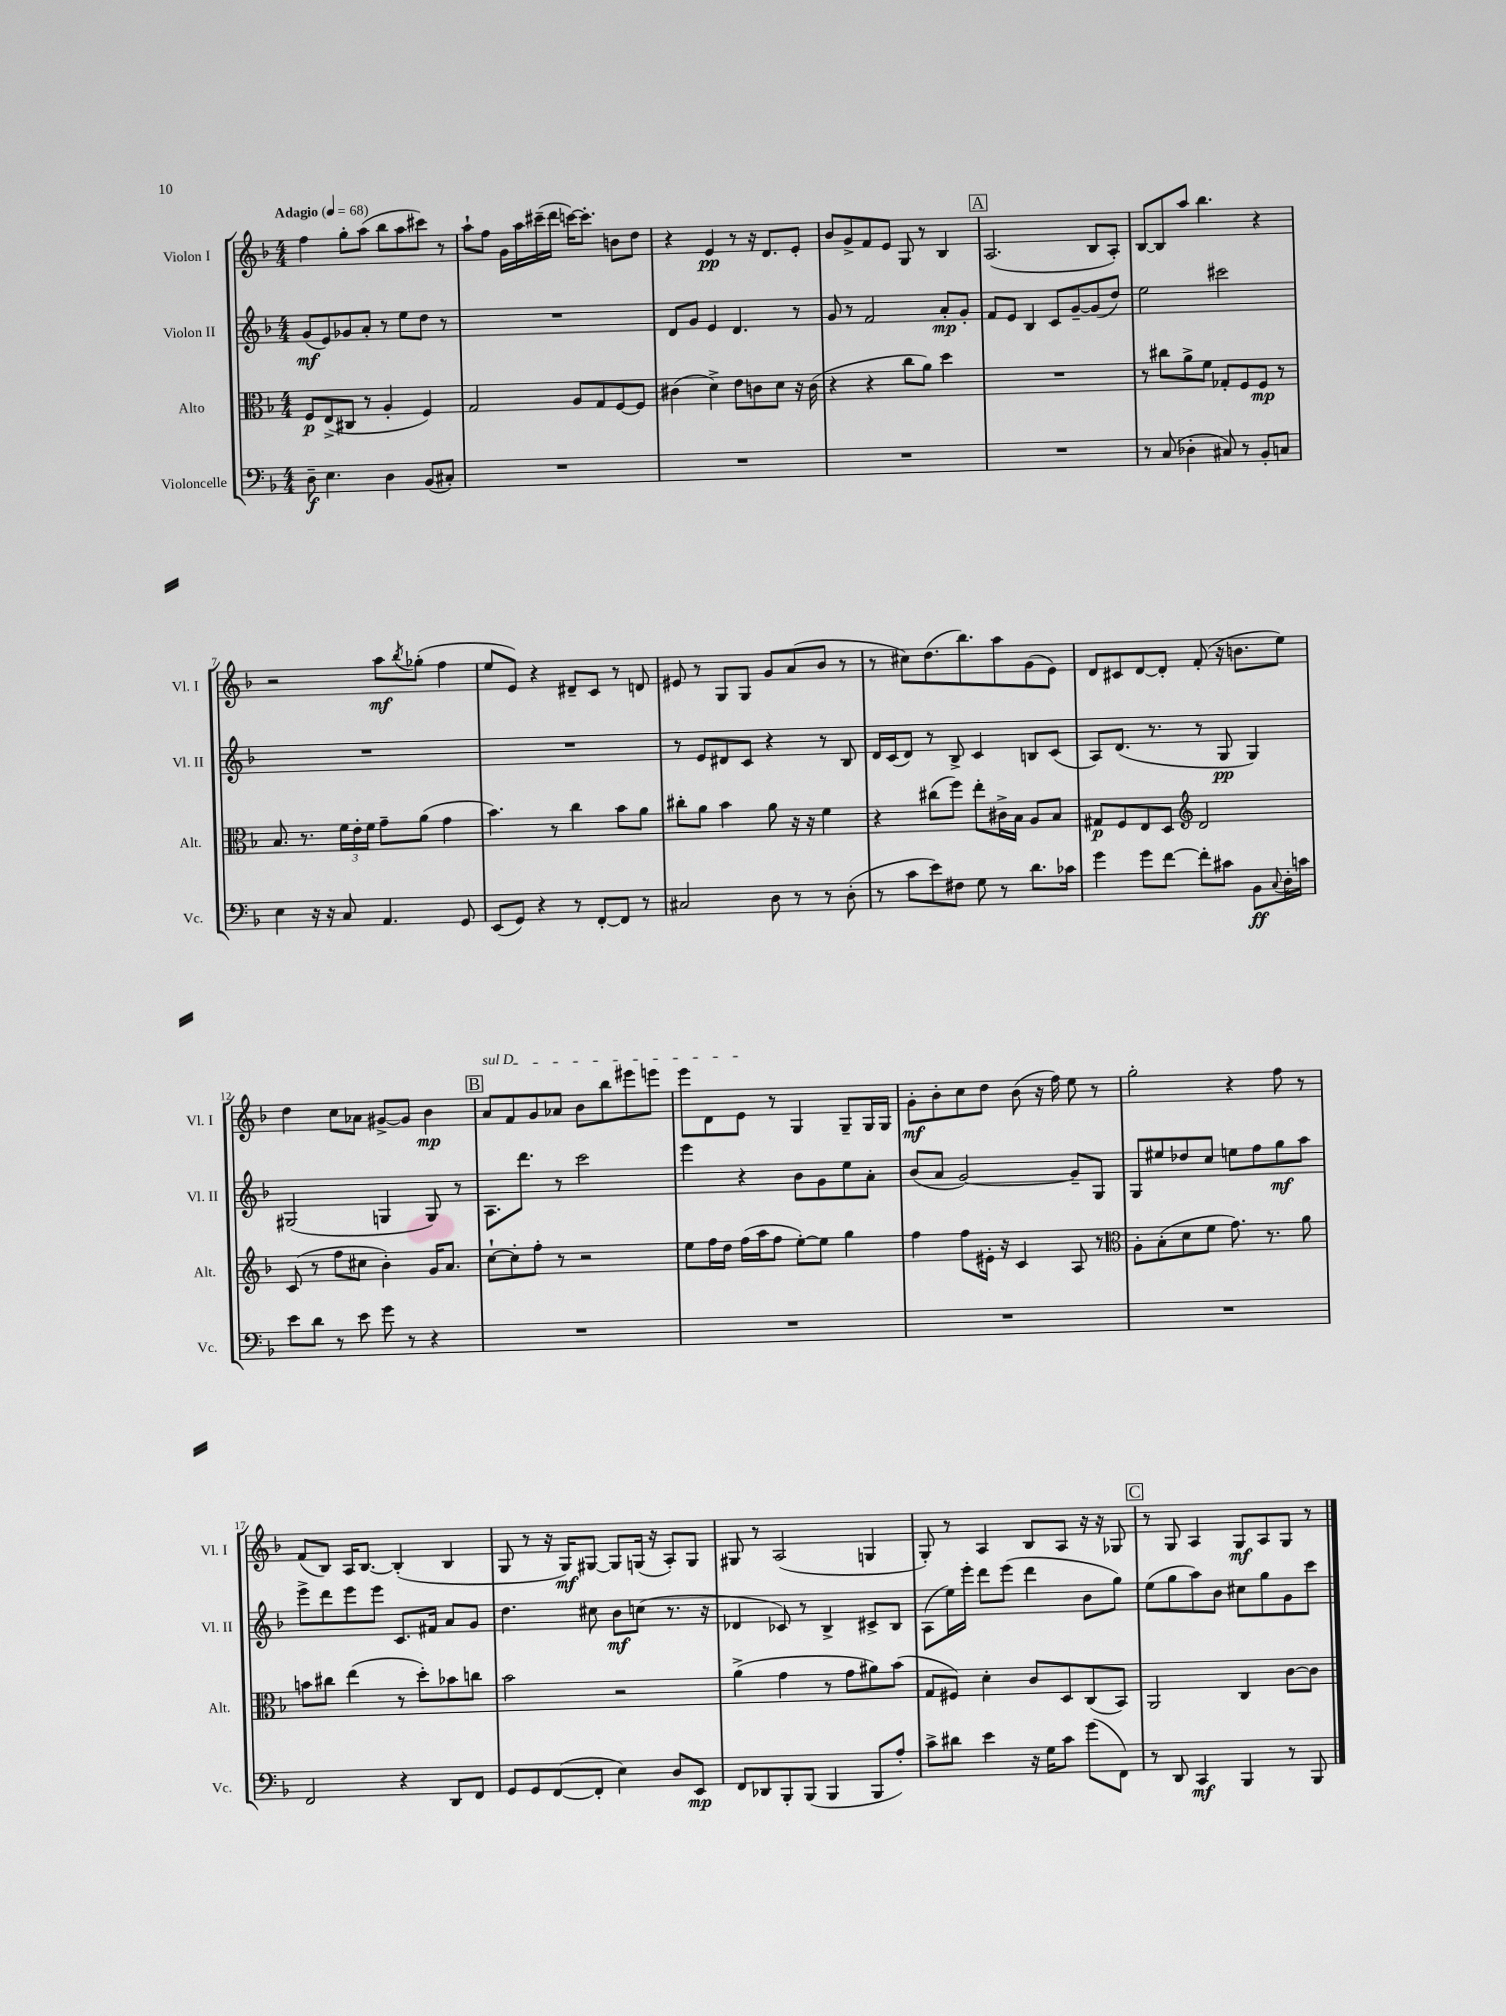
<<
\new StaffGroup <<
\new Staff = "s0" \with { instrumentName = "Violon I" shortInstrumentName = "Vl. I" } {
    \clef treble \key f \major \numericTimeSignature \time 4/4 \tempo "Adagio" 4 = 68
    f''4 g''8-. a''8( bes''8 a''8 cis'''8) r8 |
    a''8-! f''8 g'16 a''16 cis'''16--( d'''16 c'''16~) c'''8.-. b'8 d''8 |
    r4 e'4\pp r8 r16 d'8. e'8-. |
    bes'8 g'8-> f'8 e'8 g8 r8 bes4 |
    \mark \markup { \box "A" } a2.( bes8 a8-.) |
    bes8~ bes8 a''8 bes''4. r4 |
    r2 a''8\mf \acciaccatura { bes''8 } ges''8-.( f''4 |
    e''8 e'8) r4 dis'8-- c'8 r8 d'8 |
    eis'8 r8 g8 g8 g'8 a'8( bes'8 r8 |
    r8 cis''8) d''8.( bes''8.) a''8 g'8( e'8) |
    d'8 cis'8 d'8~ d'8-. f'8-.( r16 b'8. e''8) |
    d''4 c''8 aes'8 gis'8~-> gis'8 bes'4\mp |
    \mark \markup { \box "B" } \once \override TextSpanner.bound-details.left.text = \markup { \italic "sul D" } a'8\startTextSpan f'8 g'8 aes'8 bes'8 bes''8 eis'''8 e'''8 |
    e'''8 d'8 e'8\stopTextSpan r8 g4 g8-- g16 g16 |
    g'8-.\mf bes'8-. c''8 d''8 bes'8( r16 f''16) e''8 r8 |
    g''2-. r4 f''8 r8 |
    f'8( bes8) a16 bes8.~ bes4-.( bes4 |
    g8 r8 r16 g16\mf) gis8~ gis8 g16( r16 a8-.) g8 |
    gis8 r8 a2( g4 |
    g8-.) r8 a4 bes8 a8 r16 r16 ges8 |
    \mark \markup { \box "C" } r8 g8 a4 g8\mf a8 g8 r8 \bar "|." |
}
\new Staff = "s1" \with { instrumentName = "Violon II" shortInstrumentName = "Vl. II" } {
    \clef treble \key f \major \numericTimeSignature \time 4/4
    g'8\mf( e'8) ges'8 a'8-. r8 e''8 d''8 r8 |
    R1 |
    d'8 g'8 e'4 d'4. r8 |
    g'8 r8 f'2 a'8-.\mp g'8-. |
    \mark \markup { \box "A" } f'8 e'8 bes4 c'8 g'8~-- g'8( d''8) |
    e''2 cis'''2 |
    R1 |
    R1 |
    r8 e'8 dis'8 c'8 r4 r8 bes8 |
    d'16 c'16( d'8) r8 bes8-> c'4 b8 c'8( |
    a8) d'8.( r8. r8 g8\pp g4) |
    gis2( g4 g8) r8 |
    \mark \markup { \box "B" } a8. d'''8. r8 c'''2 |
    e'''4 r4 bes'8 g'8 e''8 a'8-. |
    bes'8( a'8 g'2~) g'8-- g8 |
    g8 eis''8 des''8 c''8 e''8 f''8 g''8\mf a''8 |
    e'''8-> d'''8 e'''8 e'''8 c'8. fis'16 a'8 g'8 |
    d''4. cis''8 bes'8\mf c''8( r8. r16 |
    des'4 ces'8) r8 bes4-> cis'8-> bes8 |
    a8( e''16) e'''16-. d'''8 e'''8( d'''4 bes'8 g''8) |
    \mark \markup { \box "C" } e''8( g''8 a''8) bes'8 cis''8 g''8 g'8 c'''8 \bar "|." |
}
\new Staff = "s2" \with { instrumentName = "Alto" shortInstrumentName = "Alt." } {
    \clef alto \key f \major \numericTimeSignature \time 4/4
    f8\p e8->( cis8 r8 a4-. f4) |
    g2 a8 g8 f8~ f8 |
    cis'4( d'4->) e'8 c'8 d'8 r16 c'16( |
    r4 r4 c''8 a'8) d''4 |
    \mark \markup { \box "A" } R1 |
    r8 cis''8 a'8-> f'8 ges8-. f8 f8\mp r8 |
    bes8. r8. \tuplet 3/2 { f'16 e'16-. f'16 } g'8-- a'8( g'4 |
    bes'4.) r8 c''4 bes'8 a'8 |
    cis''8-. a'8 bes'4 a'8 r16 r16 f'4 |
    r4 cis''8( f''8) e''8-. cis'16-> bes16 a8 bes8 |
    gis8\p f8 e8 d8 \clef treble d'2 |
    c'8( r8 f''8 cis''8 bes'4-.) g'16 a'8. |
    \mark \markup { \box "B" } c''8~-! c''8-. f''8-. r8 r2 |
    e''8 f''16 d''16 f''16( a''16 f''8 e''8~-.) e''8 g''4 |
    f''4 f''8 eis'16-. r16 c'4 a8 r8 |
    \clef alto a8-. bes8-.( d'8 f'8 g'8.) r8. a'8 |
    b'8 cis''8 e''4( r8 d''8-.) bes'8 c''8 |
    bes'2 r2 |
    a'4->( g'4 r8 g'8 ais'8) bes'8( |
    g8 fis8) d'4-. c'8 d8 c8( bes,8) |
    \mark \markup { \box "C" } a,2 c4 c'8~ c'8 \bar "|." |
}
\new Staff = "s3" \with { instrumentName = "Violoncelle" shortInstrumentName = "Vc." } {
    \clef bass \key f \major \numericTimeSignature \time 4/4
    d8--\f e4. d4 bes,8( cis8-.) |
    R1 |
    R1 |
    R1 |
    \mark \markup { \box "A" } R1 |
    r8 c8( des4-. cis8) r8 bes,8-. c8 |
    e4 r16 r16 c8 a,4. g,8 |
    e,8( g,8) r4 r8 f,8~-. f,8 r8 |
    cis2 d8 r8 r8 d8-.( |
    r8 c'8 e'8) fis8 g8 r8 d'8. ces'16 |
    g'4 g'8 f'8~ f'8-. cis'8 bes,8\ff \appoggiatura { c8 } d16-. c'16 |
    e'8 d'8 r8 e'8 g'8 r8 r4 |
    \mark \markup { \box "B" } R1 |
    R1 |
    R1 |
    R1 |
    f,2 r4 d,8 f,8 |
    g,8 g,8 f,8~( f,8-. e4) d8 e,8\mp |
    f,8 des,8 bes,,8-. bes,,8( bes,,4 bes,,8 a8-.) |
    c'8-> dis'8 e'4 r16 g16 c'8 g'8( f,8) |
    \mark \markup { \box "C" } r8 d,8 c,4\mf bes,,4 r8 bes,,8 \bar "|." |
}
>>
>>
